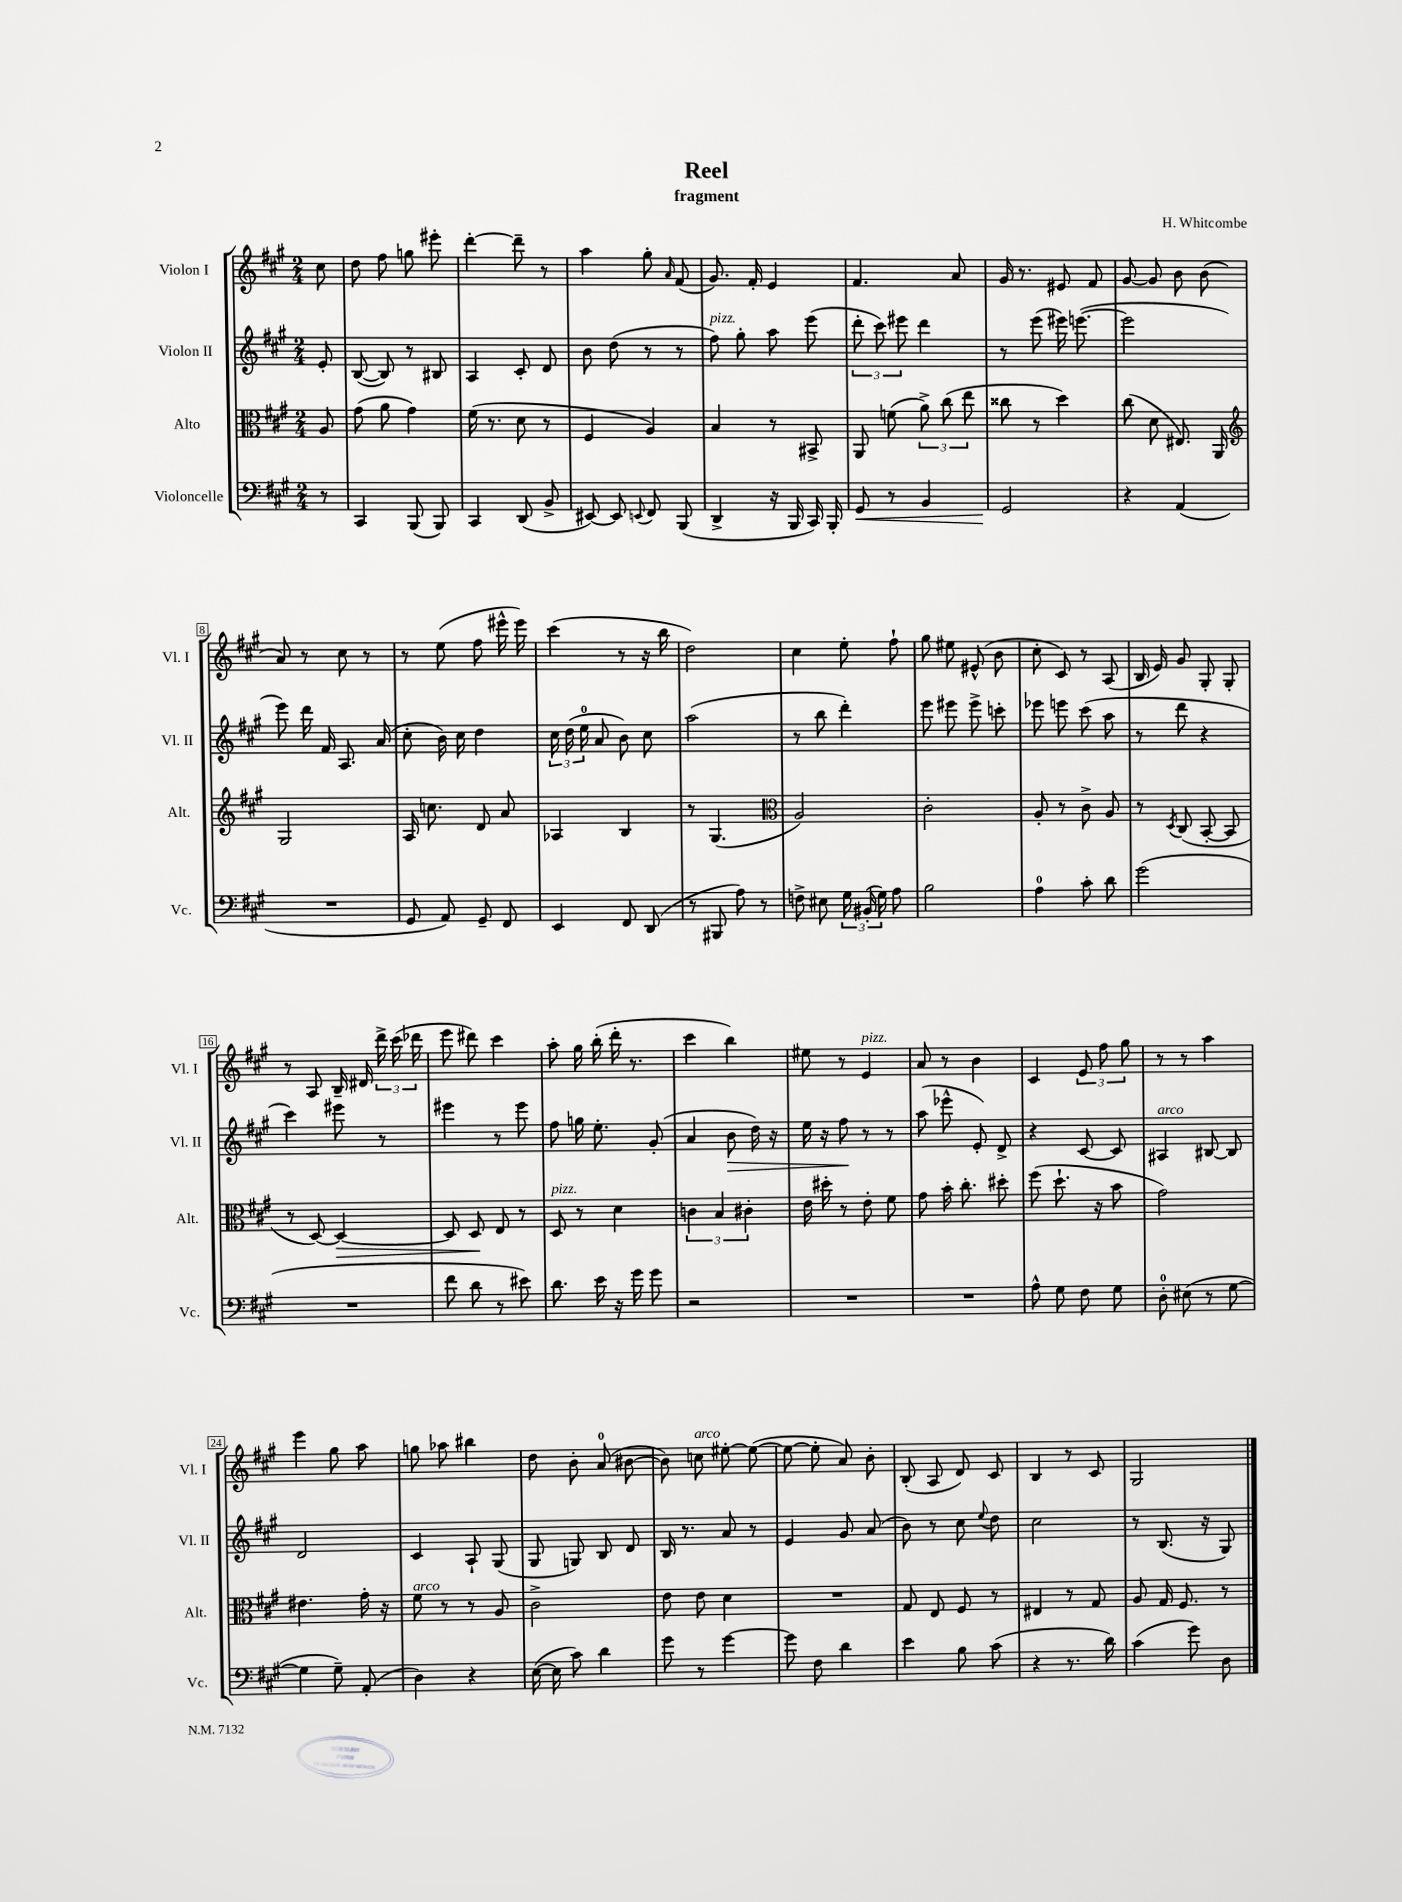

**kern	**kern	**kern	**kern
*staff4	*staff3	*staff2	*staff1
*clefF4	*clefC3	*clefG2	*clefG2
*k[f#c#g#]	*k[f#c#g#]	*k[f#c#g#]	*k[f#c#g#]
*M2/4	*M2/4	*M2/4	*M2/4
8r	8A/	8e'/	8cc#\
=	=	=	=
4CC#/	(8g#\	([8B/	8dd\
.	8a\	8B/])	8ff#\
(8BBB/	4g#\)	8r	8gg\
8BBB/)	.	8B#/	8eee#'\
=	=	=	=
4CC#/	(16f#\	4A/	[4ddd'\
.	8.r	.	.
(8DD/	8d\	8c#'/	8ddd~\]
8BB^/	8r	8d/	8r
=	=	=	=
[8EE#/)	4F#/	8b\	4aa\
8EE#/]	.	(8dd\	.
8qqEE/	.	.	.
8FF#/	4A/)	8r	8gg#'\
.	.	.	16qqa/
(8BBB/	.	8r	(8f#/
=	=	=	=
4DD^/	4B/	8ff#\)	8.g#/)
.	.	8gg#'\	.
.	.	.	16f#'/
16r	8r	8aa\	4e/
16BBB/	.	.	.
16CC#/)	8BB#^/	(8eee\	.
16BBB'/	.	.	.
=	=	=	=
8GG#/	8AA/	12ddd'\	4.f#/
.	.	12ccc#\)	.
8r	(8f\	.	.
.	.	12eee#\	.
4BB/	12a^\)	4ddd\	.
.	(12cc#\	.	.
.	.	.	8a/
.	12ee\	.	.
=	=	=	=
2GG#/	8cc##\	8r	16g#/
.	.	.	8.r
.	8r	(8eee\	.
.	4dd\)	16eee#\)	8e#/
.	.	([8.eee\	.
.	.	.	8f#/
=	=	=	=
4r	(8cc#\	2eee\]	[8g#/
.	8d\	.	8g#/]
(4AA/	8.E#/)	.	8b\
.	.	.	(8b\
.	16AA/	.	.
=	=	=	=
*	*clefG2	*	*
2r	2G#/	8eee\)	8a/)
.	.	16ddd\	8r
.	.	16f#/	.
.	.	8.A/	8cc#\
.	.	.	8r
.	.	(16a/	.
=	=	=	=
8GG#/	16A/	8cc#'\	8r
.	8.cc\	.	.
8AA/)	.	16b\)	(8ee\
.	.	16cc#\	.
8GG#~/	8d/	4dd\	8ff#\
8FF#/	8a/	.	16eee#^^\
.	.	.	16eee#\)
=	=	=	=
4EE/	4A-/	24cc#\	(4ccc#\
.	.	(24dd\	.
.	.	24ee\	.
.	.	8a/	.
8FF#/	4B/	8b\)	8r
(8DD/	.	8cc#\	16r
.	.	.	16bb\
=	=	=	=
8r	8r	(2aa\	2dd\)
8BBB#/	(4.G#/	.	.
8A\)	.	.	.
8r	.	.	.
=	=	=	=
*	*clefC3	*	*
8F^\	2A/)	8r	4cc#\
8E#\	.	8bb\	.
24G#\	.	4ddd'\)	8ee'\
(24BB#'/	.	.	.
24G#\)	.	.	.
8A\	.	.	8ff#`\
=	=	=	=
2B\	2c#'\	8eee\	8gg#\
.	.	8eee#\	8ee#\
.	.	8eee#^\	(8e#^^/
.	.	8ccc'\	8b\
=	=	=	=
4A\	8A'/	8eee-\	8cc#'\
.	8r	8eee\	8c#/)
8c#'\	8c#^\	(8ccc#\	8r
8d\	8A/	8aa\	(8A/
=	=	=	=
(2g#\	8r	8r	16B/
.	.	.	16e/)
.	8qD/	.	.
.	(8C#/	8ddd\	8g#/
.	[8BB'/	4r	8G#'/
.	8BB/]	.	8G#'/
=	=	=	=
2r	8r	4ccc#\)	8r
.	[8D/)	.	8A/
.	4D/_	8eee#\	16B~/
.	.	.	16d#/
.	.	8r	24ddd^\
.	.	.	(24ccc#\
.	.	.	24ddd-\
=	=	=	=
8f#\	8D/]	4eee#\	8eee\
8d\	8D/	.	8ddd#\)
8r	8E/	8r	4ccc#\
8e#\)	8r	8eee#\	.
=	=	=	=
8.d\	8D/	8ff#\	8aa'\
.	8r	16gg\	16gg#\
16e\	.	8.ee'\	(16bb'\
16r	4d\	.	16ddd'\
16g#\	.	.	8.r
8g#\	.	(8g#'/	.
=	=	=	=
2r	6c\	4a/	4ccc#\
.	6B/	.	.
.	.	8b\	4bb\)
.	6c#'\	.	.
.	.	16dd\)	.
.	.	16r	.
=	=	=	=
2r	16e\	16ee\	8ee#\
.	16dd#'\	16r	.
.	8r	8ff#\	8r
.	8e'\	8r	4e/
.	8f#\	8r	.
=	=	=	=
2r	8g#\	(8aa\	8a/
.	16b'\	8eee-^^\	8r
.	8.cc#'\	.	.
.	.	8e'/)	4b\
.	8dd#'\	8d^/	.
=	=	=	=
8A^^\	(8ff#\	4r	4c#/
8G#\	8.dd`\	.	.
8F#\	.	[8c#/	12e/
.	16r	.	.
.	.	.	12ff#\
8G#\	8b\	8c#/]	.
.	.	.	12gg#\
=	=	=	=
8D'\	2g#\)	4A#/	8r
(8E#\	.	.	8r
8r	.	[8B#/	4aa\
[8G#\	.	8B#/]	.
=	=	=	=
4G#\]	4.e#\	2d/	4eee\
8G#~\)	.	.	8gg#\
(8AA'/	16g#'\	.	8aa\
.	16r	.	.
=	=	=	=
4D\)	8f#\	4c#/	8gg\
.	8r	.	8aa-\
4r	8r	8A`/	4bb#\
.	8A/	(8G#/	.
=	=	=	=
([16E\	2c#^\	8G#/	8dd\
16E\]	.	.	.
8c#\)	.	8G/)	8b'\
4d\	.	8B/	(8a/
.	.	8d/	[8b#\
=	=	=	=
8g#\	8e\	16B/	8b#\])
.	.	8.r	.
8r	8e\	.	8cc\
[4g#\	4d\	8a/	[8ee#'\
.	.	8r	(8ee#\_
=	=	=	=
8g#\]	2r	4e/	8ee#\_
8F#\	.	.	8ee#'\]
4d\	.	8g#/	8a/)
.	.	(8a/	8b'\
=	=	=	=
4e\	8G#/	8b\)	(8B'/
.	8E/	8r	8A/
8B\	8F#/	8cc#\	8d/)
.	.	8qqee/	.
(8c#\	8r	8dd\	8c#/
=	=	=	=
4r	4E#/	2cc#\	4B/
8.r	8r	.	8r
.	8G#/	.	8c#/
16d\)	.	.	.
=	=	=	=
(4c#\	8A/	8r	2G#/
.	16G#/	(8.B/	.
.	8.F#/	.	.
8g#\)	.	.	.
.	.	16r	.
8D\	8r	8G#/)	.
==	==	==	==
*-	*-	*-	*-
